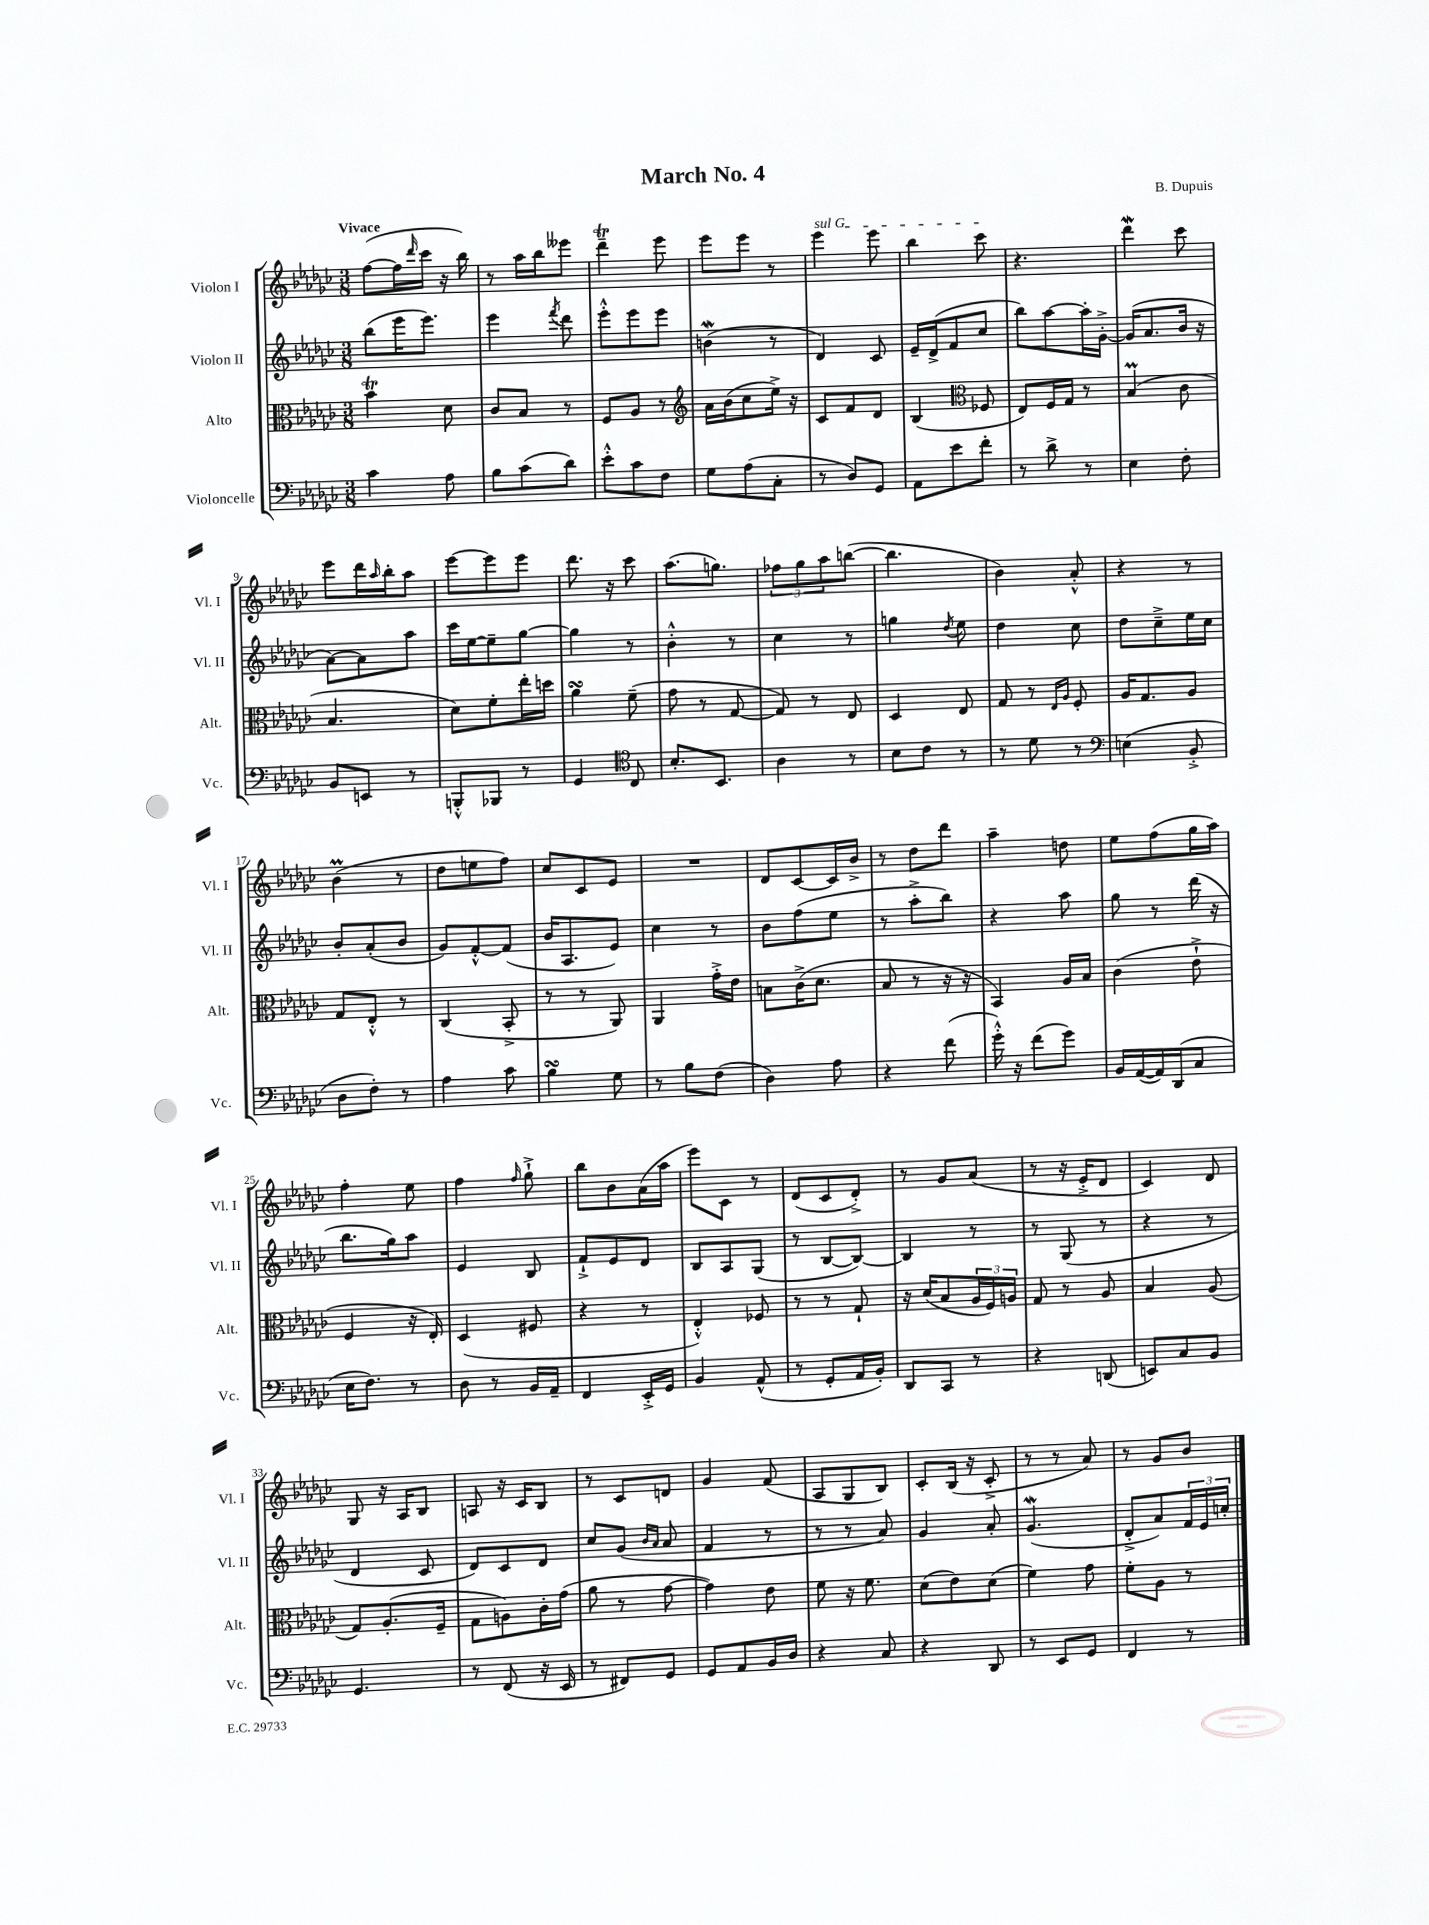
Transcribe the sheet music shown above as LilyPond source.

\header { title = "March No. 4" composer = "B. Dupuis" }
<<
\new StaffGroup <<
\new Staff = "s0" \with { instrumentName = "Violon I" shortInstrumentName = "Vl. I" } {
    \clef treble \key ges \major \numericTimeSignature \time 3/8 \tempo "Vivace"
    f''8~( f''16 \grace { des'''16 } ces'''16 r16 bes''16) |
    r8 aes''16 bes''16 eeses'''8 |
    des'''4--\trill ees'''8 |
    ees'''8 ees'''8 r8 |
    \once \override TextSpanner.bound-details.left.text = \markup { \italic "sul G" } ees'''4\startTextSpan ees'''8 |
    bes''4 ces'''8\stopTextSpan |
    r4. |
    des'''4\mordent ces'''8 |
    ees'''8 des'''16 \grace { aes''16 } bes''16-. aes''8 |
    ees'''8~ ees'''8 ees'''8 |
    des'''8. r16 ces'''8 |
    aes''8.( g''8.) |
    \tuplet 3/2 { fes''8 ges''8 aes''8 } b''8~( |
    b''4. |
    bes'4) aes'8-.-^ |
    r4 r8 |
    bes'4\prall( r8 |
    des''8 e''8 f''8) |
    ces''8 ces'8 ees'8 |
    R4. |
    des'8 ces'8~ ces'16 bes'16-> |
    r8 des''8 des'''8 |
    aes''4-- d''8 |
    ees''8 f''8( ges''16 aes''16) |
    f''4-. ees''8 |
    f''4 \grace { f''16 } ges''8-!-> |
    bes''8 bes'8 aes'16( aes''16 |
    ees'''8) ces'8 r8 |
    des'8( ces'8 des'8-.->) |
    r8 ges'8 aes'8( |
    r8 r16 ees'16-.-> des'8 |
    ces'4) des'8 |
    ges8 r16 aes16 bes8 |
    a8 r16 ces'16 bes8 |
    r8 ces'8 d'8 |
    ges'4 f'8( |
    aes8 ges8 bes8) |
    ces'8-. bes16( r16 ces'8-.-> |
    r8 r8 aes'8) |
    r8 ges'8 bes'8 \bar "|." |
}
\new Staff = "s1" \with { instrumentName = "Violon II" shortInstrumentName = "Vl. II" } {
    \clef treble \key ges \major \numericTimeSignature \time 3/8
    bes''8( ees'''16 ees'''8.) |
    ees'''4 \acciaccatura { f'''8 } des'''8 |
    ees'''8-.-^ ees'''8 ees'''8 |
    b'4\mordent( r8 |
    des'4) ces'8 |
    ees'16-- des'16->( f'8 ces''8 |
    bes''8) aes''8~ aes''16-. ges'16~-.-> |
    ges'16( aes'8. bes'16 r16 |
    aes'8~) aes'8 aes''8 |
    ces'''16 ees''16~ ees''8-- ges''8~ |
    ges''4 r8 |
    bes'4-.-^ r8 |
    ces''4 r8 |
    g''4 \acciaccatura { des''8 } ees''8 |
    des''4 ces''8 |
    des''8 ces''8---> ees''16 ces''16 |
    bes'8-. aes'8-.( bes'8 |
    ges'8) f'8~-.-^ f'8( |
    bes'16 aes8. ees'8) |
    ces''4 r8 |
    bes'8 f''8( ees''8 |
    r8 aes''8-.-> bes''8) |
    r4 aes''8 |
    ges''8 r8 des'''16( r16 |
    bes''8. ges''16) aes''8 |
    ees'4 bes8 |
    f'8-!-> ees'8 des'8 |
    bes8 aes8 ges8( |
    r8 bes8~ bes8~) |
    bes4 r8 |
    r8 ges8( r8 |
    r4 r8 |
    des'4 ces'8 |
    des'8) ces'8 des'8 |
    ces''8 ges'8( \grace { bes'16 aes'16 } aes'8 |
    f'4 r8 |
    r8 r8 aes'8) |
    ges'4 aes'8-. |
    ges'4.\mordent( |
    des'8-.-> aes'8) \tuplet 3/2 { f'16 ees'16 c''16-. } \bar "|." |
}
\new Staff = "s2" \with { instrumentName = "Alto" shortInstrumentName = "Alt." } {
    \clef alto \key ges \major \numericTimeSignature \time 3/8
    bes'4\trill des'8 |
    ces'8 bes8 r8 |
    f8 aes8 r8 |
    \clef treble aes'16 bes'16( ces''8 ees''16->) r16 |
    ces'8 f'8 des'8 |
    bes4( \clef alto fes8 |
    ees8) f16 ges16 r8 |
    bes4\prall( ces'8 |
    bes4. |
    des'8) f'8-. ees''16-. d''16 |
    aes'4\turn f'8--( |
    ges'8 r8 ges8~ |
    ges8) r8 ees8 |
    des4 ees8 |
    ges8 r8 \grace { ees16 aes16 } f8-. |
    aes16 ges8. aes8 |
    ges8 ees8-.-^ r8 |
    ces4( bes,8-.-> |
    r8 r8 aes,8) |
    aes,4 ges'16-.-> ees'16 |
    b8 ces'16->( des'8. |
    bes8 r8 r16 r16 |
    bes,4) aes16 bes16 |
    ces'4( ees'8-!-> |
    f4 r16 ees16-.) |
    des4( fis8 |
    r4 r8 |
    ees4-.-^) fes8 |
    r8 r8 ges8-! |
    r16 des'16( bes8 \tuplet 3/2 { aes16 f16) a16 } |
    ges8 r8 aes8 |
    bes4 aes8( |
    ges8) aes8.-.( f16-- |
    ges8 a8) ces'16-. ges'16( |
    aes'8 r8 ges'8~ |
    ges'4) ees'8 |
    f'8 r16 f'8. |
    des'8( ees'8) des'8( |
    f'4) ges'8 |
    f'8-. aes8 r8 \bar "|." |
}
\new Staff = "s3" \with { instrumentName = "Violoncelle" shortInstrumentName = "Vc." } {
    \clef bass \key ges \major \numericTimeSignature \time 3/8
    ces'4 aes8 |
    bes8 ces'8( des'8) |
    ees'8-.-^ ces'8 f8 |
    ges8 aes8( ces8-. |
    r8 des8) ges,8 |
    aes,8 ees'8 f'8-. |
    r8 des'8-> r8 |
    ees4 f8-. |
    bes,8 e,8 r8 |
    b,,8-.-^ bes,,8 r8 |
    ges,4 \clef tenor ces8 |
    bes8.-. bes,8. |
    aes4 r8 |
    bes8 ces'8 r8 |
    r8 des'8 r8 |
    \clef bass e4( bes,8-.-> |
    des8 f8-.) r8 |
    aes4 ces'8 |
    bes4\turn ges8 |
    r8 bes8 f8( |
    des4) aes8 |
    r4 f'8( |
    ges'16-.-^) r16 f'8( ges'8) |
    bes,16 aes,16~( aes,16) des,16( ces8 |
    ees16 f8.) r8 |
    des8 r8 bes,16 aes,16-- |
    f,4 ees,16-.-> ges,16 |
    bes,4 aes,8-^( |
    r8 ges,8-. aes,16 bes,16-.) |
    des,8 ces,8 r8 |
    r4 d,8( |
    e,8) ces8 bes,8 |
    ges,4. |
    r8 f,8( r16 ees,16 |
    r8 fis,8) ges,8 |
    ges,8 aes,8 bes,16 des16 |
    r4 ces8 |
    r4 des,8 |
    r8 ees,8 ges,8 |
    f,4 r8 \bar "|." |
}
>>
>>
